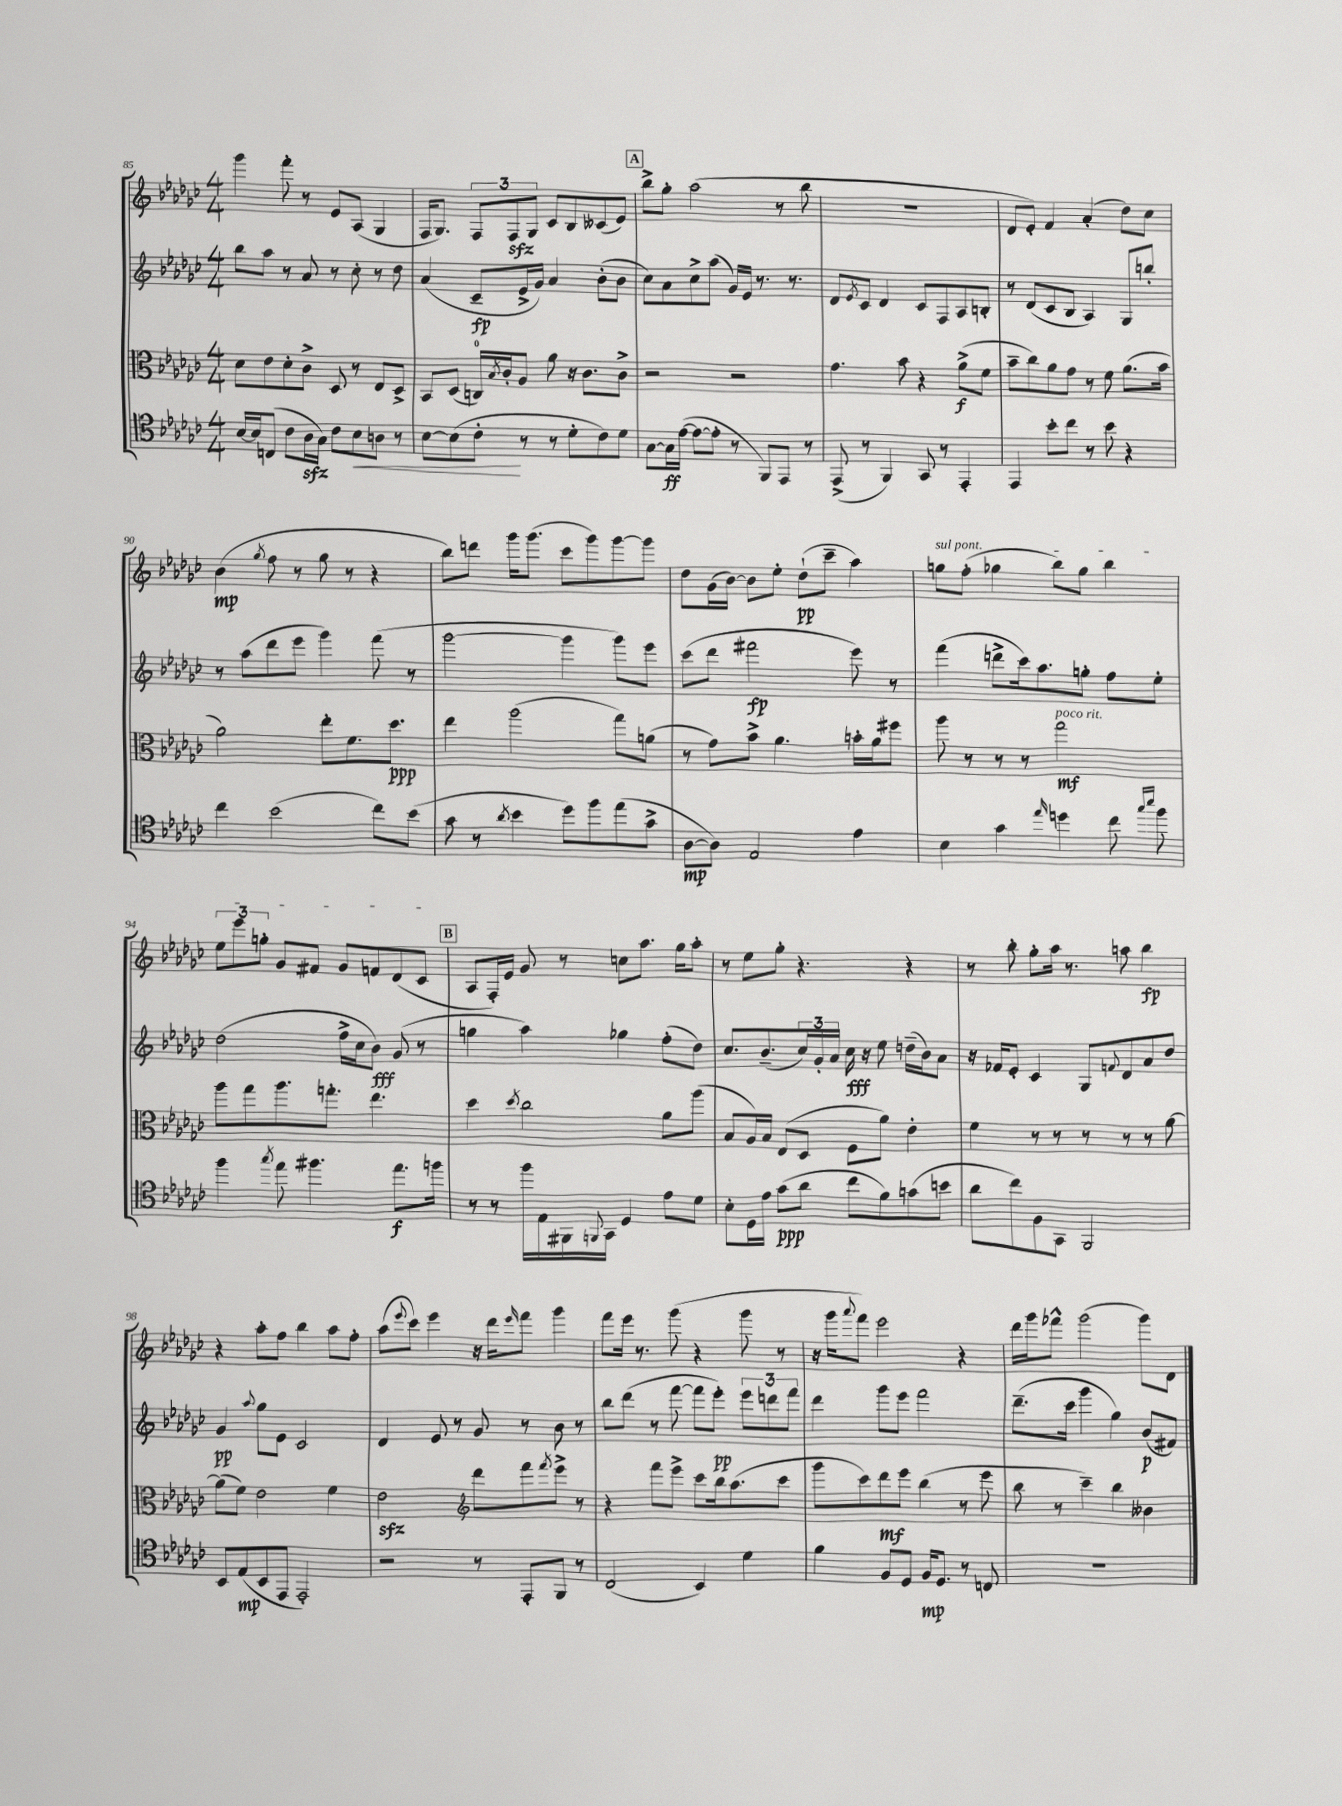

**kern	**dynam	**kern	**dynam	**kern	**dynam	**kern	**dynam
*part4	*part4	*part3	*part3	*part2	*part2	*part1	*part1
*staff4	*staff4	*staff3	*staff3	*staff2	*staff2	*staff1	*staff1
*clefC4	*	*clefC3	*	*clefG2	*	*clefG2	*
*k[b-e-a-d-g-c-]	*	*k[b-e-a-d-g-c-]	*	*k[b-e-a-d-g-c-]	*	*k[b-e-a-d-g-c-]	*
*M4/4	*	*M4/4	*	*M4/4	*	*M4/4	*
=85	=85	=85	=85	=85	=85	=85	=85
[16B-/LL	.	8d-\L	.	8bb-\L	.	4ggg-\	.
16B-/J]	.	.	.	.	.	.	.
(8Cn/J	.	8e-\	.	8aa-\J	.	.	.
8c-\L	.	8d-'\	.	8r	.	8fff'\	.
16A-zz\L	.	8c-^\J	.	8a-/	.	8r	.
16G-\JJ)	.	.	.	.	.	.	.
8c-\L	.	8D-/	.	8r	.	8e-/L	.
!	!LO:HP:b	!	!	!	!	!	!
8B-\	<	8r	.	8cc-'\	.	(8A-/J	.
8An\J	.	8E-/L	.	8r	.	4G-/	.
8r	.	8D-^/J	.	8dd-\	.	.	.
=86	=86	=86	=86	=86	=86	=86	=86
[8B-\L	.	8BB-/L	.	(4a-/	.	16F/KL	.
.	.	.	.	.	.	8.G-/J)	.
(8B-\]	.	(8D-/J	.	.	.	.	.
8c-'\J	.	16Cn/LL)	.	8c-~/L	fp	12F/L	.
.	.	8qB-/	.	.	.	.	.
.	.	16c-'/J	.	.	.	.	.
.	.	.	.	.	.	12Fzz/	.
8r	[	8A-/J	.	16e-^/L	.	.	.
.	.	.	.	.	.	12G-/J	.
.	.	.	.	16g-/JJ)	.	.	.
8r	.	8a-\	.	4a-/	.	8c-/L	.
8d-'\L	.	16r	.	.	.	8B-/	.
.	.	8.c-\L	.	.	.	.	.
8c-\)	.	.	.	(8b-'\L	.	(8c--X/	.
8d-\J	.	8c-^\J	.	8b-\J	.	8e-/J)	.
!!LO:REH:place=s1:t=A
=87	=87	=87	=87	=87	=87	=87	=87
[8G-\L	.	2r	.	8cc-\L)	.	8bb-^\L	.
16G-\L]	ff	.	.	8a-\	.	8gg-'\J	.
([16e-\JJ	.	.	.	.	.	.	.
8e-\L_	.	.	.	8cc-^\	.	(2aa-\	.
8e-'\J]	.	.	.	(8aa-\J	.	.	.
8r	.	2r	.	16g-/LL)	.	.	.
.	.	.	.	16e-/JJ	.	.	.
8FF/L)	.	.	.	8.r	.	.	.
8EE-/J	.	.	.	.	.	8r	.
.	.	.	.	8.r	.	.	.
8r	.	.	.	.	.	8bb-\	.
=88	=88	=88	=88	=88	=88	=88	=88
(8EE-^/	.	4.g-\	.	8d-/L	.	1r	.
.	.	.	.	8qe-/	.	.	.
8r	.	.	.	8c-/J	.	.	.
4FF/)	.	.	.	4d-/	.	.	.
.	.	8b-\	.	.	.	.	.
8GG-/	.	4r	.	8c-/L	.	.	.
8r	.	.	.	8F/	.	.	.
4EE-'/	.	(8a-^\L	f	8A-/	.	.	.
.	.	8f\J	.	8Bn'/J	.	.	.
=89	=89	=89	=89	=89	=89	=89	=89
4EE-/	.	8b-~\L	.	8r	.	8d-/L	.
.	.	8cc-\)	.	(8d-/L	.	8e-'/J)	.
8b-'\L	.	8a-\	.	8c-/	.	4f/	.
8cc-\J	.	8g-\J	.	8B-/J	.	.	.
8r	.	8r	.	4A-/)	.	(4a-'/	.
8b-\	.	8f\	.	.	.	.	.
4r	.	(8.a-\L	.	8G-/L	.	8dd-\L)	.
.	.	.	.	8bbn'/J	.	8cc-\J	.
.	.	16b-\Jk	.	.	.	.	.
!!LO:LB:g=z
=90	=90	=90	=90	=90	=90	=90	=90
4cc-\	.	2a-\)	.	8r	.	(4b-\	mp
.	.	.	.	(8aa-\L	.	.	.
.	.	.	.	.	.	8qgg-/	.
(2b-\	.	.	.	8ddd-\	.	8ff\	.
.	.	.	.	8eee-\J	.	8r	.
.	.	8ee-'\L	.	4ggg-\)	.	8gg-\	.
.	.	8.f\	.	.	.	8r	.
8cc-\L)	.	.	.	(8fff\	.	4r	.
.	.	8.dd-\J	ppp	.	.	.	.
(8b-\J	.	.	.	8r	.	.	.
=91	=91	=91	=91	=91	=91	=91	=91
8g-\	.	4ee-\	.	[2ggg-\	.	8bb-\L)	.
8r	.	.	.	.	.	8dddn\J	.
8qa-/	.	.	.	.	.	.	.
4b-\	.	(2aa-\	.	.	.	16ggg-\KL	.
.	.	.	.	.	.	(8.ggg-\J	.
8dd-\L)	.	.	.	4ggg-\]	.	8ccc-\L	.
8ff\	.	.	.	.	.	8ggg-\)	.
(8ee-\	.	8gg-\L)	.	8ggg-\L)	.	[8ggg-\	.
8g-^\J	.	(8an\J	.	8eee-\J	.	8ggg-\J]	.
=92	=92	=92	=92	=92	=92	=92	=92
[8A-\L	mp	8r	.	(8ccc-\L	.	8dd-\L	.
8A-\J])	.	8g-\L)	.	8ddd-\J	.	(16g-\L	.
.	.	.	.	.	.	[16b-\JJ)	.
2E-/	.	8b-^\J	.	2fff#X\	fp	8b-\L]	.
.	.	4.a-\	.	.	.	8ee-'\J	.
.	.	.	.	.	.	(8dd-`\L	pp
.	.	.	.	.	.	8ccc-~\J	.
4e-\	.	16bn'\LL	.	8eee-\)	.	4aa-\)	.
.	.	16a-\J	.	.	.	.	.
.	.	8ff#X\J	.	8r	.	.	.
=93	=93	=93	=93	=93	=93	=93	=93
!	!	!	!	!	!	!LO:TX:a:i:t=sul pont.	!
4B-\	.	8aa-\	.	(4fff\	.	8ggn\L	.
.	.	8r	.	.	.	(8ff'\J	.
4g-\	.	8r	.	8dddn^\L	.	4gg-X\	.
.	.	8r	.	16ccc-\k)	.	.	.
.	.	.	.	8.aa-\	.	.	.
16qqee-/	.	.	.	.	.	.	.
!	!	!LO:TX:a:i:t=poco rit.	!	!	!	!	!
4ddn\	.	2gg-\	mf	.	.	8bb-\L)	.
.	.	.	.	8ggn'\J	.	8gg-\J	.
8cc-\	.	.	.	8ff\L	.	4bb-\	.
16qqgg-/LL	.	.	.	.	.	.	.
16qqbb-/JJ	.	.	.	.	.	.	.
8ff\	.	.	.	8ee-'\J	.	.	.
!!LO:LB:g=z
=94	=94	=94	=94	=94	=94	=94	=94
4ff\	.	8aa-\L	.	(2dd-\	.	12ee-\L	.
.	.	.	.	.	.	12eee-\	.
.	.	8gg-\	.	.	.	.	.
.	.	.	.	.	.	12ggn'\J	.
8qgg-/	.	.	.	.	.	.	.
8ee-\	.	8.aa-\	.	.	.	8g-/L	.
4.ff#X\	.	.	.	.	.	8f#X/J	.
.	.	8.ggn'\J	.	.	.	.	.
.	.	.	.	16ff^\LL	.	8g-/L	.
.	.	.	.	16cc-\J	.	.	.
.	.	4.ee-\	.	8b-\J)	fff	8fn/	.
8.ee-\L	f	.	.	(8g-/	.	(8d-/	.
.	.	.	.	8r	.	8c-/J	.
16ffn\Jk	.	.	.	.	.	.	.
!!LO:REH:place=s1:t=B
=95	=95	=95	=95	=95	=95	=95	=95
8r	.	4dd-\	.	4ggn\	.	8A-/L	.
8r	.	.	.	.	.	16F'/L)	.
.	.	.	.	.	.	16e-/JJ	.
.	.	8qdd-/	.	.	.	.	.
16ff\LL	.	2cc-\	.	4aa-\)	.	8g-/	.
16E-\	.	.	.	.	.	.	.
16FF#X\	.	.	.	.	.	8r	.
8qqFFn/	.	.	.	.	.	.	.
16GG-\JJ	.	.	.	.	.	.	.
4D-/	.	.	.	4gg-X\	.	8ccn\L	.
.	.	.	.	.	.	8.aa-\J	.
8e-\L	.	8a-\L	.	(8ff'\L	.	.	.
.	.	.	.	.	.	16gg-\KL	.
8d-\J	.	(8aa-\J	.	8dd-\J)	.	8aa-'\J	.
=96	=96	=96	=96	=96	=96	=96	=96
8B-'\L	.	8B-/L	.	8.cc-/L	.	8r	.
16D-\L	.	16A-/L)	.	.	.	8ee-\L	.
16e-\JJ	.	16B-/JJ	.	(8.b-~/	.	.	.
(8g-\L	ppp	(8E-/L	.	.	.	8gg-'\J	.
8a-\J	.	8D-/J	.	24cc-/L)	.	4.r	.
.	.	.	.	24g-'/	.	.	.
.	.	.	.	24a-/JJ	.	.	.
8cc-\L	.	8F\L	.	16cc-\	fff	.	.
.	.	.	.	16r	.	.	.
8f\)	.	8a-\J)	.	8ee-\	.	.	.
(8gn\	.	4e-'\	.	(16ddn~\LL	.	4r	.
.	.	.	.	16b-\J)	.	.	.
8bn\J	.	.	.	8a-\J	.	.	.
=97	=97	=97	=97	=97	=97	=97	=97
8a-\L	.	4f\	.	16r	.	8r	.
.	.	.	.	16f-X/KL	.	.	.
8cc-\)	.	.	.	8e-'/J	.	8bb-'\	.
8F\	.	8r	.	4c-/	.	8gg-'\L	.
8GG-\J	.	8r	.	.	.	16aa-\Jk	.
.	.	.	.	.	.	8.r	.
2FF/	.	8r	.	8G-/L	.	.	.
.	.	.	.	8qqfn/	.	.	.
.	.	8r	.	8d-/	.	8aan\	.
.	.	8r	.	8a-/	.	4bb-\	fp
.	.	[8a-\	.	8dd-/J	.	.	.
!!LO:LB:g=z
=98	=98	=98	=98	=98	=98	=98	=98
8BB-/L	.	(8a-\L]	.	4g-/	pp	4r	.
(8E-/	mp	8f\J)	.	.	.	.	.
.	.	.	.	8qqaa-/	.	.	.
8BB-/	.	2e-\	.	8gg-\L	.	8aa-'\L	.
8EE-/J	.	.	.	8e-\J	.	8ff\J	.
2EE-'/)	.	.	.	2c-/	.	4bb-\	.
.	.	4f\	.	.	.	8aa-\L	.
.	.	.	.	.	.	8ff'\J	.
=99	=99	=99	=99	=99	=99	=99	=99
2r	.	2e-zz\	.	4d-/	.	(8aa-\L	.
.	.	.	.	.	.	8qqeee-/	.
.	.	.	.	.	.	8ccc-\J)	.
.	.	.	.	8e-/	.	4eee-\	.
.	.	.	.	8r	.	.	.
*	*	*clefG2	*	*	*	*	*
8r	.	8ddd-\L	.	8g-/	.	16r	.
.	.	.	.	.	.	16ddd-\KL	.
.	.	.	.	.	.	16qqeee-/	.
8EE-'/L	.	8fff\	.	8r	.	8fff\J	.
.	.	8qfff/	.	.	.	.	.
8FF/J	.	8eee-^\J	.	8b-\	.	4ggg-\	.
8r	.	8r	.	8r	.	.	.
=100	=100	=100	=100	=100	=100	=100	=100
(2C-/	.	4r	.	8bb-\L	.	8fff\L	.
.	.	.	.	(8ddd-\J	.	16eee-\Jk	.
.	.	.	.	.	.	8.r	.
.	.	8fff\L	.	8r	.	.	.
.	.	8eee-^\J	.	[8fff\	.	(8ggg-\	.
4BB-/)	.	8ccc-\L	.	8fff\L]	.	4r	.
.	.	16bb-\k	.	8eee-'\J)	pp	.	.
.	.	(8.aa-\	.	.	.	.	.
4d-\	.	.	.	12eee-\L	.	8ggg-\	.
.	.	.	.	12dddn\	.	.	.
.	.	8ccc-\J	.	.	.	8r	.
.	.	.	.	12fff\J	.	.	.
=101	=101	=101	=101	=101	=101	=101	=101
4f\	.	8ggg-\L	.	4ddd-\	.	16r	.
.	.	.	.	.	.	16ggg-\KL	.
.	.	.	.	.	.	8qqaaa-/	.
.	.	8ccc-\)	.	.	.	8fff\J)	.
8F/L	.	8ddd-\	mf	8ggg-\L	.	2eee-\	.
8D-/J	.	8eee-\J	.	8eee-\J	.	.	.
16F/KL	mp	(4bb-\	.	2fff\	.	.	.
8.D-/J	.	.	.	.	.	.	.
8r	.	8r	.	.	.	4r	.
8Cn/	.	8eee-\	.	.	.	.	.
=102	=102	=102	=102	=102	=102	=102	=102
1r	.	8bb-\	.	(8.ddd-~\L	.	16ddd-\LL	.
.	.	.	.	.	.	16ggg-\J	.
.	.	8r	.	.	.	8fff-X^^\J	.
.	.	.	.	16ccc-\Jk	.	.	.
.	.	4ccc-~\)	.	4ggg-\	.	(2ggg-\	.
.	.	4bb-\	.	4gg-\)	.	.	.
.	.	4b--X\	.	(8b-/L	p	8ggg-\L)	.
.	.	.	.	8f#X/J)	.	8d-\J	.
==	==	==	==	==	==	==	==
*-	*-	*-	*-	*-	*-	*-	*-
